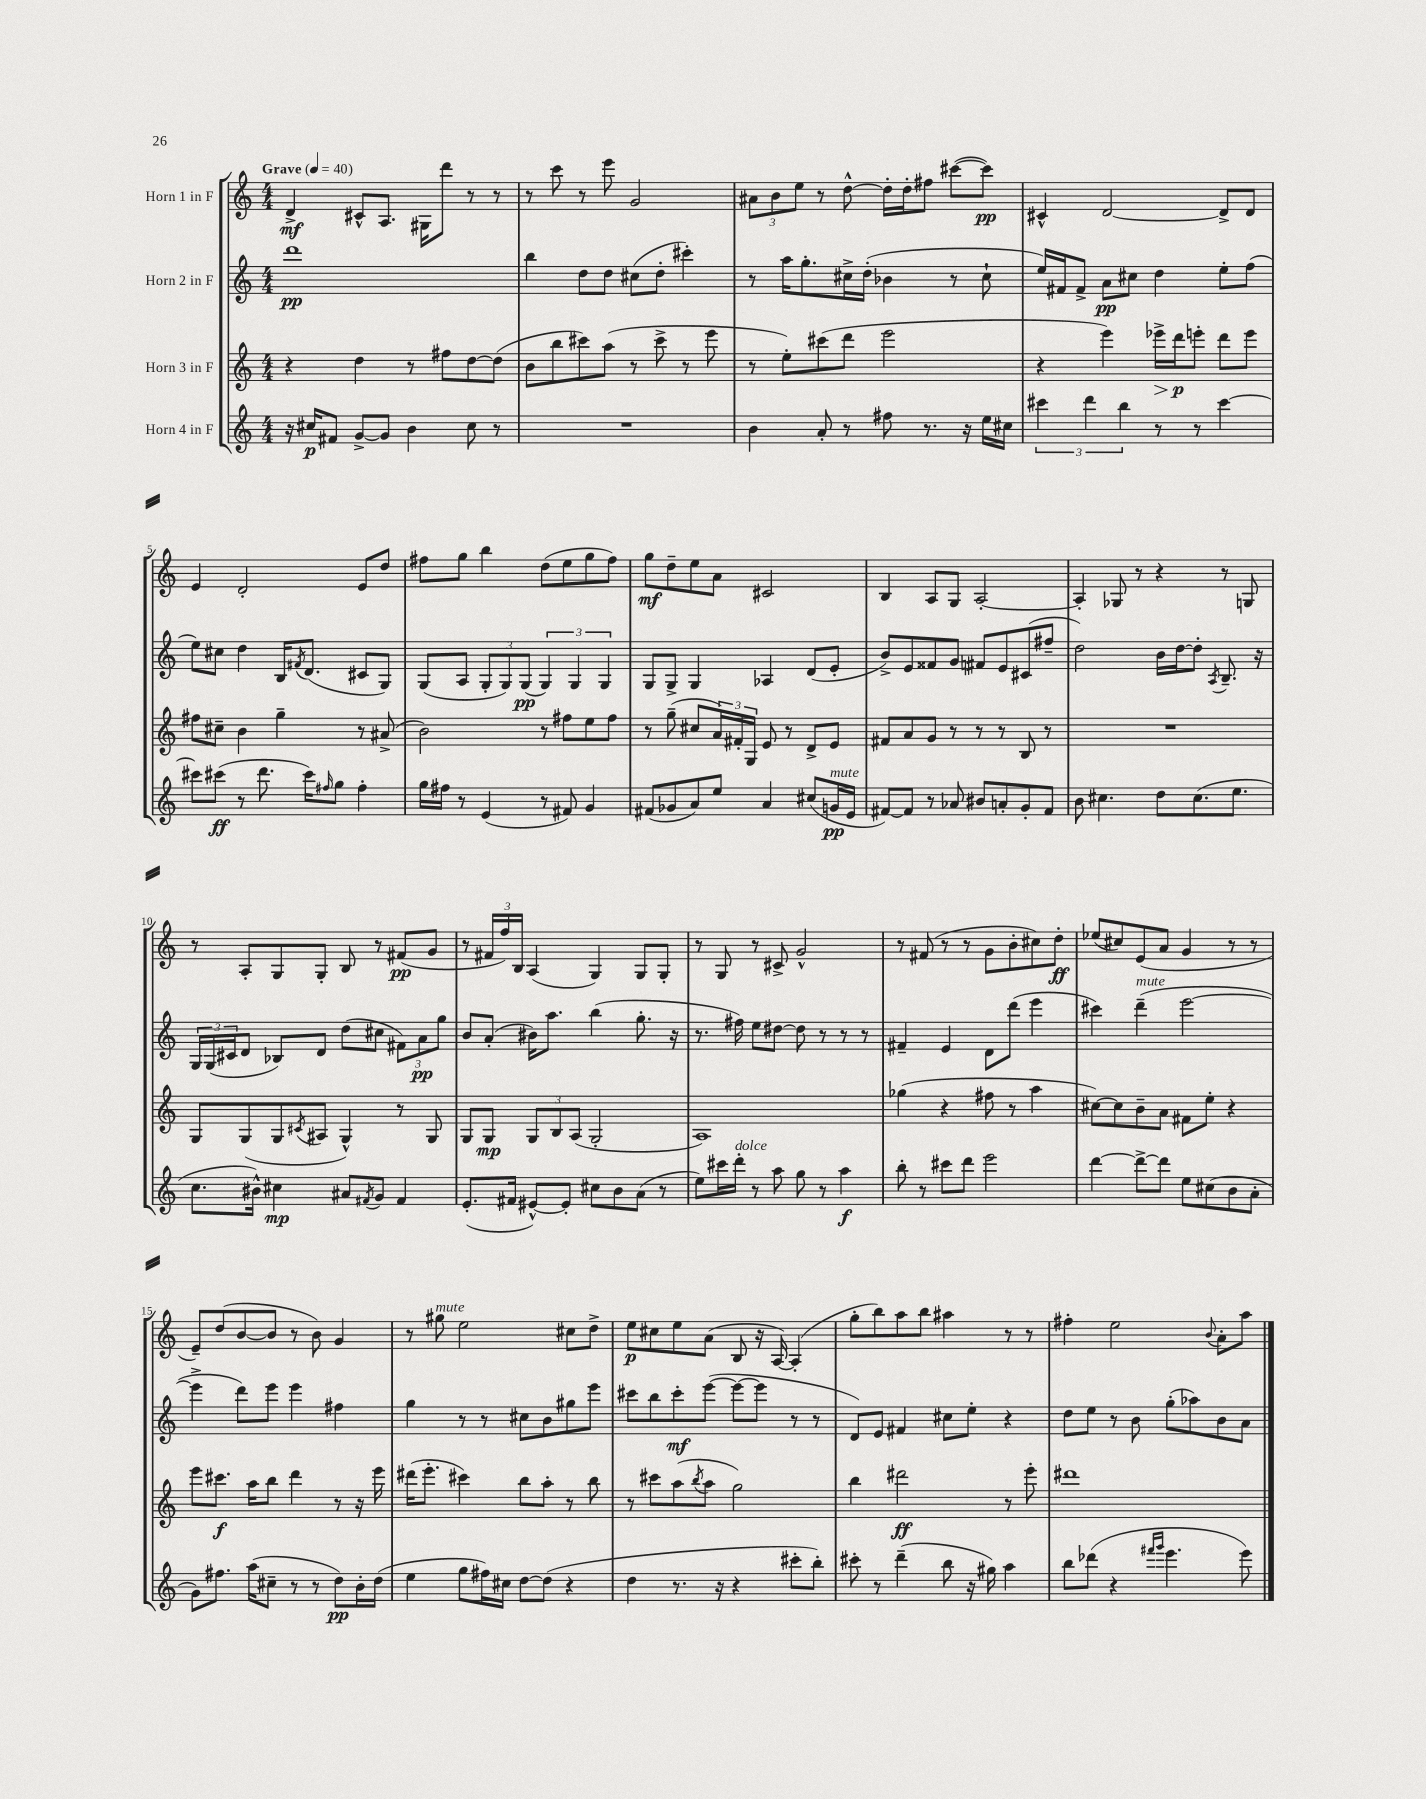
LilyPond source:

<<
\new StaffGroup <<
\new Staff = "s0" \with { instrumentName = "Horn 1 in F" } {
    \clef treble \key c \major \numericTimeSignature \time 4/4 \tempo "Grave" 4 = 40
    d'4->\mf cis'8-^ a8. gis16 d'''8 r8 r8 |
    r8 c'''8 r8 e'''8 g'2 |
    \tuplet 3/2 { ais'8 b'8 e''8 } r8 d''8~-^ d''16-. d''16-. fis''8 cis'''8~( cis'''8\pp) |
    cis'4-^ d'2~ d'8-> d'8 |
    e'4 d'2-. e'8 d''8 |
    fis''8 g''8 b''4 d''8( e''8 g''8 fis''8) |
    g''8\mf d''8-- e''8 a'8 cis'2 |
    b4 a8 g8 a2~-. |
    a4-. ges8 r8 r4 r8 g8 |
    r8 a8-. g8 g8-. b8 r8 fis'8\pp( g'8 |
    r8 \tuplet 3/2 { fis'16 f''16) b16 } a4( g4) g8 g8-. |
    r8 g8 r8 cis'8-> g'2-^ |
    r8 fis'8( r8 r8 g'8 b'8-. cis''8) d''8-.\ff |
    ees''8( cis''8) e'8( a'8 g'4 r8 r8 |
    e'8--) d''8( b'8~ b'8 r8 b'8) g'4 |
    r8 gis''8^\markup { \italic "mute" } e''2 cis''8 d''8-> |
    e''8\p cis''8 e''8 a'8( b8 r16 a16~) a4-.( |
    g''8-. b''8) a''8 b''8 ais''4 r8 r8 |
    fis''4-. e''2 \appoggiatura { b'8 } a'8-. a''8 \bar "|." |
}
\new Staff = "s1" \with { instrumentName = "Horn 2 in F" } {
    \clef treble \key c \major \numericTimeSignature \time 4/4
    d'''1\pp |
    b''4 d''8 d''8 cis''8( d''8-. cis'''4-.) |
    r8 a''16 g''8.-. cis''16-> d''16-.( bes'4 r8 cis''8-! |
    e''16) fis'16 fis'8-> a'8\pp cis''8 d''4 e''8-. f''8( |
    e''8) cis''8 d''4 b16 \acciaccatura { fis'8 } d'8.( cis'8 g8) |
    g8( a8 \tuplet 3/2 { g8-. g8) g8\pp( } \tuplet 3/2 { g4) g4 g4 } |
    g8 g8-> g4 aes4 d'8( e'8-. |
    b'8->) e'8 fisis'8 g'8 fis'8 e'8 cis'8( fis''8-- |
    d''2) b'16 d''16~ d''8-. \acciaccatura { a8 } b8.-- r16 |
    \tuplet 3/2 { g16 g16( cis'16 } d'8 bes8) d'8 d''8( cis''8 \tuplet 3/2 { fis'8) a'8\pp g''8 } |
    b'8 a'8-.( bis'16) a''8. b''4( g''8.-. r16 |
    r8. fis''16) e''8 dis''8~ dis''8 r8 r8 r8 |
    fis'4-- e'4 d'8 d'''8( e'''4 |
    cis'''4) d'''4--^\markup { \italic "mute" }( e'''2~ |
    e'''4-> d'''8) e'''8 e'''4 fis''4 |
    g''4 r8 r8 cis''8 b'8 gis''8 e'''8 |
    cis'''8 b''8 cis'''8-.\mf e'''8~( e'''8~ e'''8 r8 r8 |
    d'8) e'8 fis'4 cis''8 e''8-. r4 |
    d''8 e''8 r8 b'8 g''8-.( aes''8) b'8 a'8 \bar "|." |
}
\new Staff = "s2" \with { instrumentName = "Horn 3 in F" } {
    \clef treble \key c \major \numericTimeSignature \time 4/4
    r4 d''4 r8 fis''8 d''8~ d''8( |
    b'8 b''8 cis'''8) a''8( r8 cis'''8-> r8 e'''8 |
    r8 e''8-.) cis'''8( d'''8 e'''2 |
    r4 e'''4) ees'''16->\> d'''16\p\! e'''8-. d'''8 e'''8 |
    fis''8 cis''8-- b'4 g''4-- r8 ais'8->( |
    b'2) r8 fis''8 e''8 fis''8 |
    r8 g''8--( cis''8 \tuplet 3/2 { a'16) fis'16-. g16 } e'8 r8 d'8-> e'8 |
    fis'8 a'8 g'8 r8 r8 r8 b8 r8 |
    R1 |
    g8 g8( g8 \acciaccatura { cis'8 } ais8 g4-^) r8 g8 |
    g8 g8\mp \tuplet 3/2 { g8 b8 a8( } g2-. |
    a1) |
    ges''4( r4 fis''8 r8 a''4 |
    cis''8~) cis''8 b'8-- a'8 fis'8 e''8-. r4 |
    e'''8 cis'''8.\f a''16 b''8 d'''4 r8 r16 e'''16 |
    dis'''16( e'''8.-. cis'''4) b''8 a''8-. r8 b''8 |
    r8 cis'''8 a''8( \acciaccatura { b''8 } a''8 g''2) |
    b''4 dis'''2\ff r8 e'''8-. |
    dis'''1 \bar "|." |
}
\new Staff = "s3" \with { instrumentName = "Horn 4 in F" } {
    \clef treble \key c \major \numericTimeSignature \time 4/4
    r16 cis''16\p fis'8 g'8~-> g'8 b'4 cis''8 r8 |
    R1 |
    b'4 a'8-. r8 fis''8 r8. r16 e''16 cis''16 |
    \tuplet 3/2 { cis'''4 d'''4 b''4 } r8 r8 cis'''4~ |
    cis'''8 cis'''8\ff( r8 d'''8. cis'''16) \grace { fis''16 } g''8 fis''4-. |
    g''16 fis''16 r8 e'4( r8 fis'8) g'4 |
    fis'8( ges'8 a'8) e''8 a'4 cis''8( g'16\pp^\markup { \italic "mute" } e'16 |
    fis'8~) fis'8 r8 aes'8 bis'8 a'8-. g'8-. fis'8 |
    b'8 cis''4. d''8 cis''8.( e''8. |
    c''8. bis'16-^) cis''4\mp ais'8 \acciaccatura { fis'8 } g'8 fis'4 |
    e'8.-.( fis'16 eis'8~-^) eis'8-. cis''8 b'8 a'8( r8 |
    e''8) cis'''16 d'''16-.^\markup { \italic "dolce" } r8 a''8 g''8 r8 a''4\f |
    b''8-. r8 cis'''8 d'''8 e'''2 |
    d'''4~ d'''8~-> d'''8 e''8 cis''8( b'8 a'8-. |
    g'8) fis''8. a''16( cis''8-- r8 r8 d''8\pp) b'16-. d''16( |
    e''4 g''8 fis''16) cis''16 d''8~ d''8( r4 |
    d''4 r8. r16 r4 cis'''8-. b''8-.) |
    cis'''8-. r8 d'''4--( b''8 r16 gis''16) a''4 |
    b''8 des'''8( r4 \grace { fis'''16 g'''16 } e'''4. e'''8) \bar "|." |
}
>>
>>
